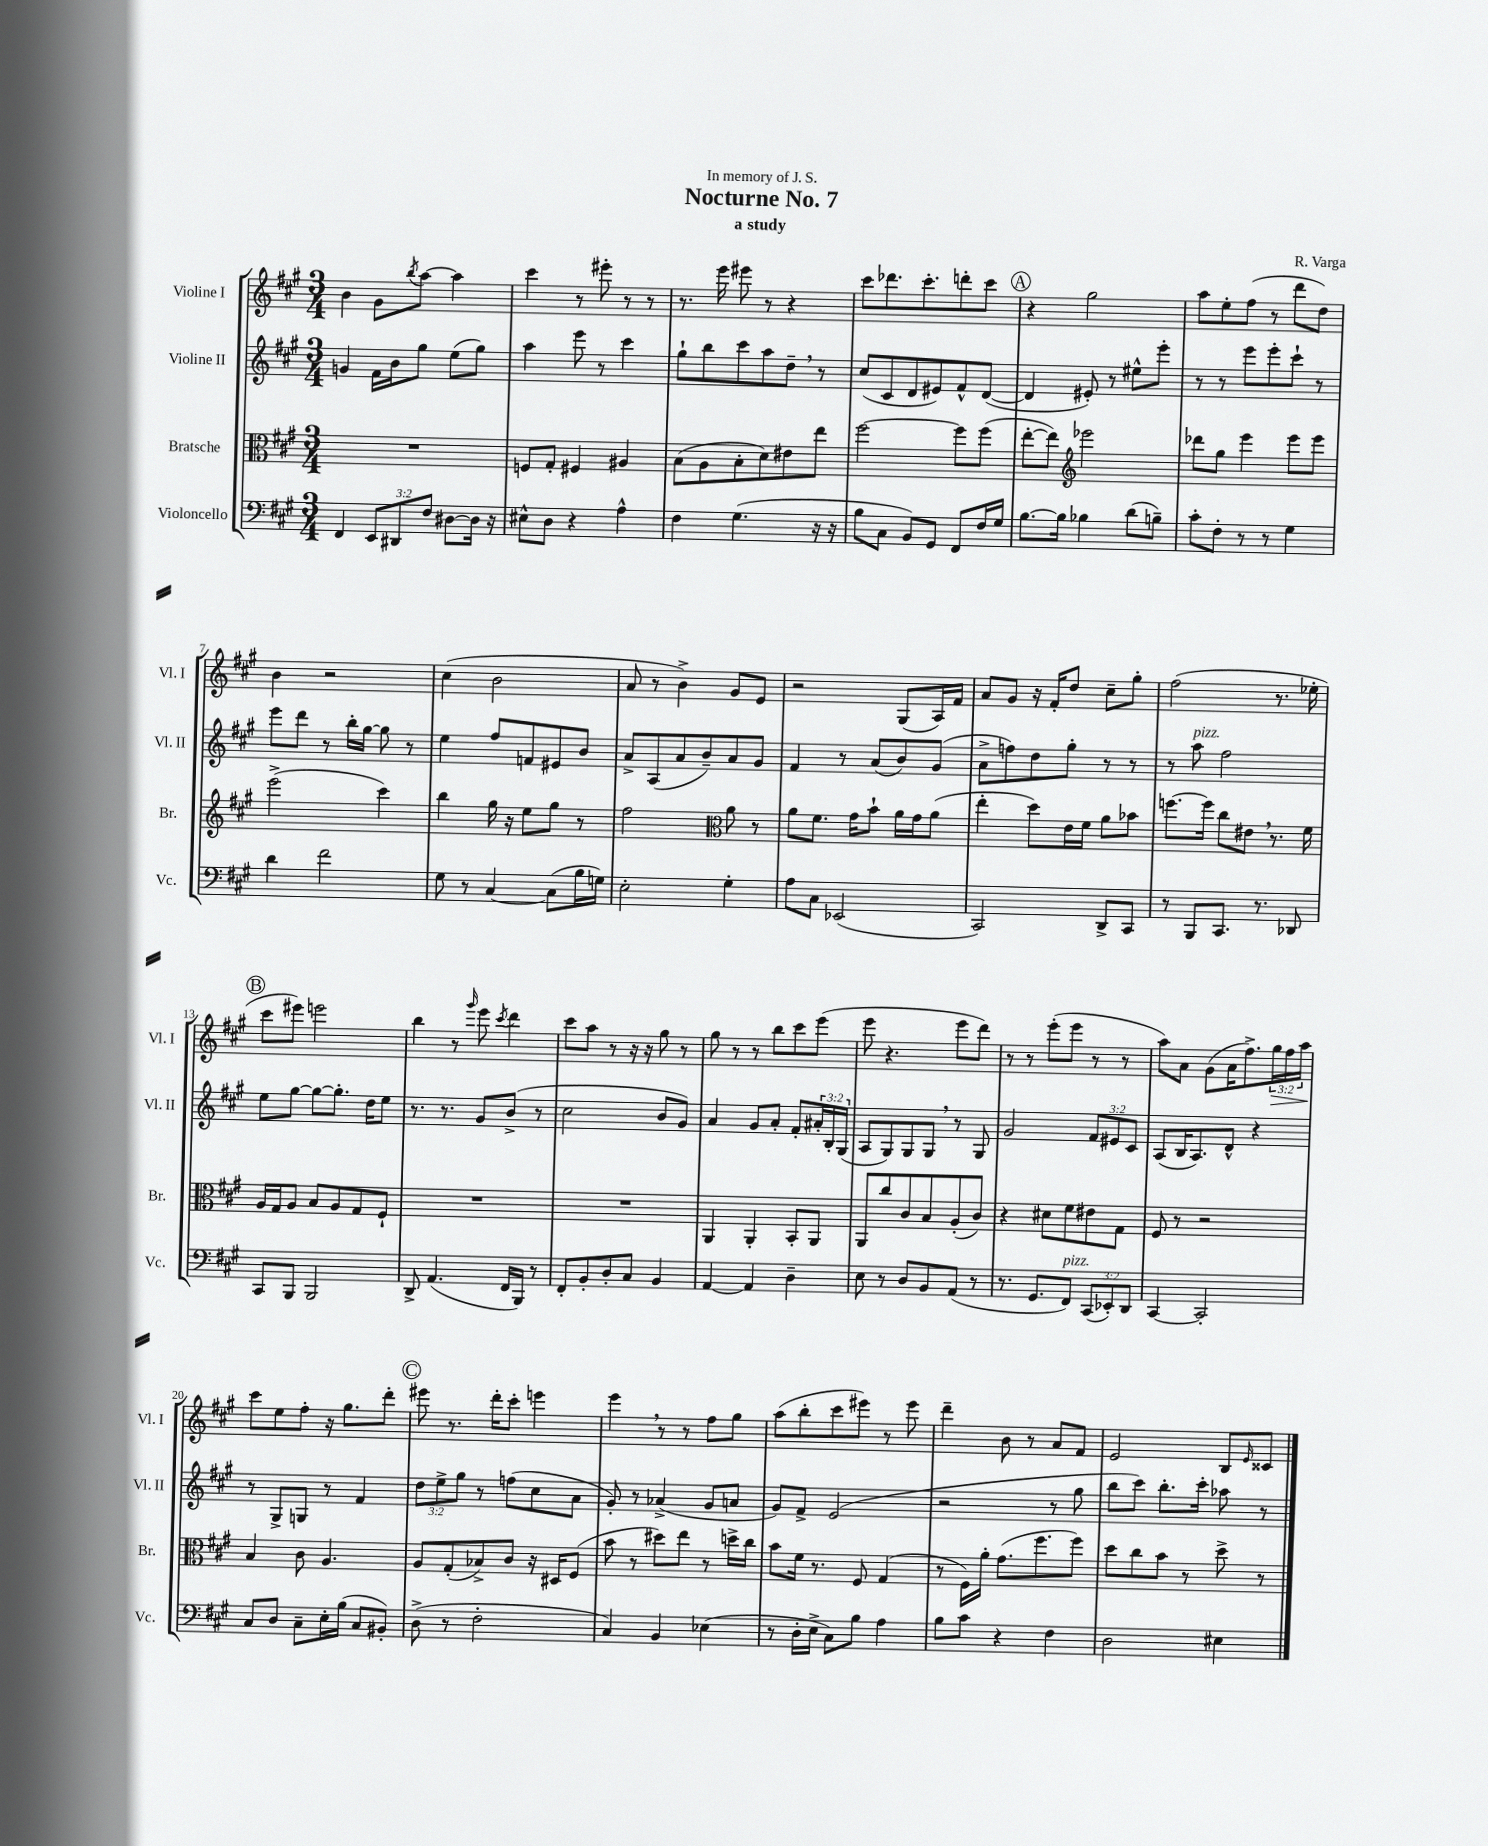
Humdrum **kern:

**kern	**kern	**kern	**kern	**dynam
*part4	*part3	*part2	*part1	*part1
*staff4	*staff3	*staff2	*staff1	*staff1
*I"Violoncello	*I"Bratsche	*I"Violine II	*I"Violine I	*
*I'Vc.	*I'Br.	*I'Vl. II	*I'Vl. I	*
*clefF4	*clefC3	*clefG2	*clefG2	*
*k[f#c#g#]	*k[f#c#g#]	*k[f#c#g#]	*k[f#c#g#]	*
*M3/4	*M3/4	*M3/4	*M3/4	*
=1	=1	=1	=1	=1
4FF#/	2.r	4gn/	4b\	.
12EE/L	.	16f#\LL	8g#\L	.
.	.	16b\J	.	.
12DD#X/	.	.	.	.
.	.	.	8qbb/	.
.	.	8gg#\J	[8aa\J	.
12F#/J	.	.	.	.
[8D#X\L	.	(8ee\L	4aa\]	.
16D#\Jk]	.	8gg#\J)	.	.
16r	.	.	.	.
=2	=2	=2	=2	=2
8E#X^^\L	8Fn/L	4aa\	4ccc#\	.
8D\J	8G#'/J	.	.	.
4r	4F#X/	8eee\	8r	.
.	.	8r	8eee#X'\	.
4A^^\	4A#X/	4ccc#\	8r	.
.	.	.	8r	.
=3	=3	=3	=3	=3
4F#\	(8B\L	8gg#`\L	8.r	.
.	8A\	8bb\	.	.
.	.	.	16eee\	.
(4.G#\	8B'\	8ccc#\	8eee#X\	.
.	8d\)	8aa\	8r	.
.	8e#X\	8dd~,\J	4r	.
16r	8ee\J	8r	.	.
16r	.	.	.	.
=4	=4	=4	=4	=4
8B\L	[2ff#\	(8cc#/L	8ccc#\L	.
8C#\J	.	8c#/	8.ddd-X\	.
8BB/L)	.	8d/	.	.
.	.	.	8.ccc#'\	.
8GG#/J	.	8e#X/)	.	.
8FF#/L	8ff#\L]	8f#^^/	8dddn'\	.
16F#/L	(8ff#\J	([8d/J	8ccc#\J	.
16G#/JJ	.	.	.	.
!!LO:REH:place=s1:t=A
=5	=5	=5	=5	=5
[8.B\L	[8ee'\L	4d/]	4r	.
.	8ee\J])	.	.	.
16B\Jk]	.	.	.	.
*	*clefG2	*	*	*
4B-X\	2eee-X\	8e#X'/)	2gg#\	.
.	.	8r	.	.
(8d\L	.	8ee#X^^\L	.	.
8Bn~\J)	.	8eee'\J	.	.
=6	=6	=6	=6	=6
8c#'\L	8ddd-X\L	8r	8aa\L	.
8F#'\J	8gg#\J	8r	8ee'\	.
8r	4eee\	8eee\L	(8ff#\J	.
8r	.	8eee'\	8r	.
4G#\	8eee\L	8ccc#`\J	8ddd\L	.
.	8eee\J	8r	8dd\J)	.
!!LO:LB:g=z
=7	=7	=7	=7	=7
4d\	(2eee^\	8eee\L	4b\	.
.	.	8ddd\J	.	.
2f#\	.	8r	2r	.
.	.	16bb'\LL	.	.
.	.	[16gg#\JJ	.	.
.	4ccc#\)	8gg#\]	.	.
.	.	8r	.	.
=8	=8	=8	=8	=8
8G#\	4bb\	4ee\	(4cc#\	.
8r	.	.	.	.
[4C#/	16gg#\	8ff#/L	2b\	.
.	16r	.	.	.
.	8ee\L	8fn/	.	.
(8C#\L]	8gg#\J	8e#X/	.	.
16B\L	8r	8b/J	.	.
16Gn\JJ)	.	.	.	.
=9	=9	=9	=9	=9
2E'\	2ff#\	8a^/L	8a/	.
.	.	(8A/	8r	.
.	.	8a/	4b^\)	.
.	.	8b~/)	.	.
*	*clefC3	*	*	*
4G#'\	8a\	8a/	8g#/L	.
.	8r	8g#/J	8e/J	.
=10	=10	=10	=10	=10
8A\L	8a\L	4f#/	2r	.
8C#\J	8.f#\J	.	.	.
(2EE-X/	.	8r	.	.
.	16g#\KL	.	.	.
.	8b`\J	(8a/L	.	.
.	16a\LL	8b/)	(8G#/L	.
.	16g#\J	.	.	.
.	(8a\J	(8g#/J	16A/L)	.
.	.	.	16f#/JJ	.
=11	=11	=11	=11	=11
2CC#/)	4ee'\	8a^\L	8a/L	.
.	.	8ffn\)	8g#/J	.
.	8dd\L)	8dd\	16r	.
.	.	.	16f#'/KL	.
.	16e\L	8gg#'\J	8dd/J	.
.	16f#\JJ	.	.	.
8DD^/L	8a\L	8r	8cc#~\L	.
8CC#/J	8b-X\J	8r	8gg#'\J	.
=12	=12	=12	=12	=12
8r	[8.ffn\L	8r	(2ff#\	.
!	!	!LO:TX:a:i:t=pizz.	!	!
8BBB/L	.	8aa\	.	.
.	16ff\Jk]	.	.	.
8.CC#/J	8cc#\L	2ff#\	.	.
.	8e#X,\J	.	.	.
8.r	.	.	.	.
.	8.r	.	8.r	.
8DD-X/	.	.	.	.
.	16f#\	.	16ee-X'\	.
!!LO:LB:g=z
!!LO:REH:place=s1:t=B
=13	=13	=13	=13	=13
8CC#/L	16A/LL	8ee\L	8ccc#\L	.
.	16G#/J	.	.	.
8BBB/J	8A/J	[8gg#\J	8eee#X\J)	.
2BBB/	8B/L	8gg#\L_	2eeen\	.
.	8A/	8.gg#'\J]	.	.
.	8G#/	.	.	.
.	.	16dd\KL	.	.
.	8F#`/J	8ee\J	.	.
=14	=14	=14	=14	=14
8DD^/	2.r	8.r	4bb\	.
(4.AA/	.	.	.	.
.	.	8.r	.	.
.	.	.	8r	.
.	.	.	16qqggg#/	.
.	.	8g#/L	8eee\	.
.	.	.	8qccc#/	.
16FF#/LL	.	(8b^/J	4ddd\	.
16BBB/JJ)	.	.	.	.
8r	.	8r	.	.
=15	=15	=15	=15	=15
8FF#'/L	2.r	2cc#\	8ccc#\L	.
8BB'/	.	.	8aa\J	.
8D'/	.	.	8r	.
8C#/J	.	.	16r	.
.	.	.	16r	.
4BB/	.	8b/L	8gg#\	.
.	.	8g#/J)	8r	.
=16	=16	=16	=16	=16
[4AA/	4AA/	4a/	8gg#\	.
.	.	.	8r	.
4AA/]	4AA'/	8g#/L	8r	.
.	.	8a'/J	8bb\L	.
4D~\	8BB'/L	8f#'/L	8ccc#\	.
.	8AA/J	24a#X'/L	(8eee\J	.
.	.	24B'/	.	.
.	.	(24G#/JJ	.	.
=17	=17	=17	=17	=17
8E\	8AA/L	8A/L	8eee\	.
8r	8cc#/	8G#/)	4.r	.
8D/L	8c#/	8G#/	.	.
8BB/	8B/	8G#,/J	.	.
(8AA/J	(8A'/	8r	8eee\L	.
8r	8c#/J)	8G#/	8ddd\J)	.
=18	=18	=18	=18	=18
8.r	4r	2g#/	8r	.
.	.	.	8r	.
8.GG#/L	.	.	.	.
.	8d#X\L	.	(8eee'\L	.
!LO:TX:a:i:t=pizz.	!	!	!	!
8FF#/J)	8f#\	.	8eee\J	.
(12CC#/L	8e#X\	12f#/L	8r	.
12EE-X'/)	.	12e#X/	.	.
.	8G#\J	.	8r	.
12DD/J	.	12c#/J	.	.
=19	=19	=19	=19	=19
[4CC#/	8F#/	(8A/L	8aa\L)	.
.	8r	16B/K	8a\J	.
.	.	8.A/)	.	.
2CC#'/]	2r	.	(8g#\L	.
.	.	8d^^/J	16a\K	.
.	.	.	8.ff#^\)	.
.	.	4r	.	.
!	!	!	!	!LO:HP:b
.	.	.	24gg#\L	>
.	.	.	24ff#\	.
.	.	.	24aa\JJ	.
.	.	.	.	]
!!LO:LB:g=z
=20	=20	=20	=20	=20
8C#/L	4B/	8r	8ccc#\L	.
8D/J	.	8G#^/L	8ee\	.
8C#~\L	8c#\	8Gn/J	8ff#'\J	.
16E'\L	4.A/	8r	16r	.
(16B\JJ	.	.	8.gg#\L	.
8C#/L	.	4f#/	.	.
8BB#X'/J)	.	.	8ddd'\J	.
!!LO:REH:place=s1:t=C
=21	=21	=21	=21	=21
(8D^\	8A/L	12dd\L	8eee#X\	.
.	.	12ee^\	.	.
8r	(8G#'/	.	8.r	.
.	.	12gg#\J	.	.
2F#'\	8B-X^/)	8r	.	.
.	.	.	16ddd'\KL	.
.	8c#/J	(8ffn\L	8ccc#'\J	.
.	16r	8cc#\	4eeen\	.
.	16D#X/KL	.	.	.
.	(8F#/J	8a\J	.	.
=22	=22	=22	=22	=22
4C#/)	8b\	8g#'/)	4eee,\	.
.	8r	8r	.	.
4BB/	8dd#X\L)	(4a-X^/	8r	.
.	8ee\J	.	8r	.
(4E-X\	8r	8g#/L	8ff#\L	.
.	16ddn^\LL	8an/J	8gg#\J	.
.	16cc#\JJ	.	.	.
=23	=23	=23	=23	=23
8r	8b\L	8g#/L)	(8aa\L	.
16D'\LL	16f#\Jk	8f#^/J	8bb'\	.
16E^\JJ	8.r	.	.	.
8C#\L)	.	(2e/	8ccc#\	.
8B\J	8F#/	.	8eee#X\J)	.
4A\	(4G#/	.	8r	.
.	.	.	8eee#\	.
=24	=24	=24	=24	=24
8B\L	8r	2r	4ddd~\	.
8c#\J	16F#\LL)	.	.	.
.	16a'\JJ	.	.	.
4r	(8.g#\L	.	8b\	.
.	.	.	8r	.
.	8.ff#\	.	.	.
4F#\	.	8r	8a/L	.
.	8ff#\J)	8gg#\	8f#/J	.
=25	=25	=25	=25	=25
2D\	8dd\L	8bb\L	2e/	.
.	8cc#\	8ccc#\J)	.	.
.	8b\J	8.bb'\L	.	.
.	8r	.	.	.
.	.	16ccc#'\Jk	.	.
4E#X\	8dd^\	8aa-X\	8B/L	.
.	.	.	16qqe/	.
.	8r	8r	8c##X/J	.
==	==	==	==	==
*-	*-	*-	*-	*-
